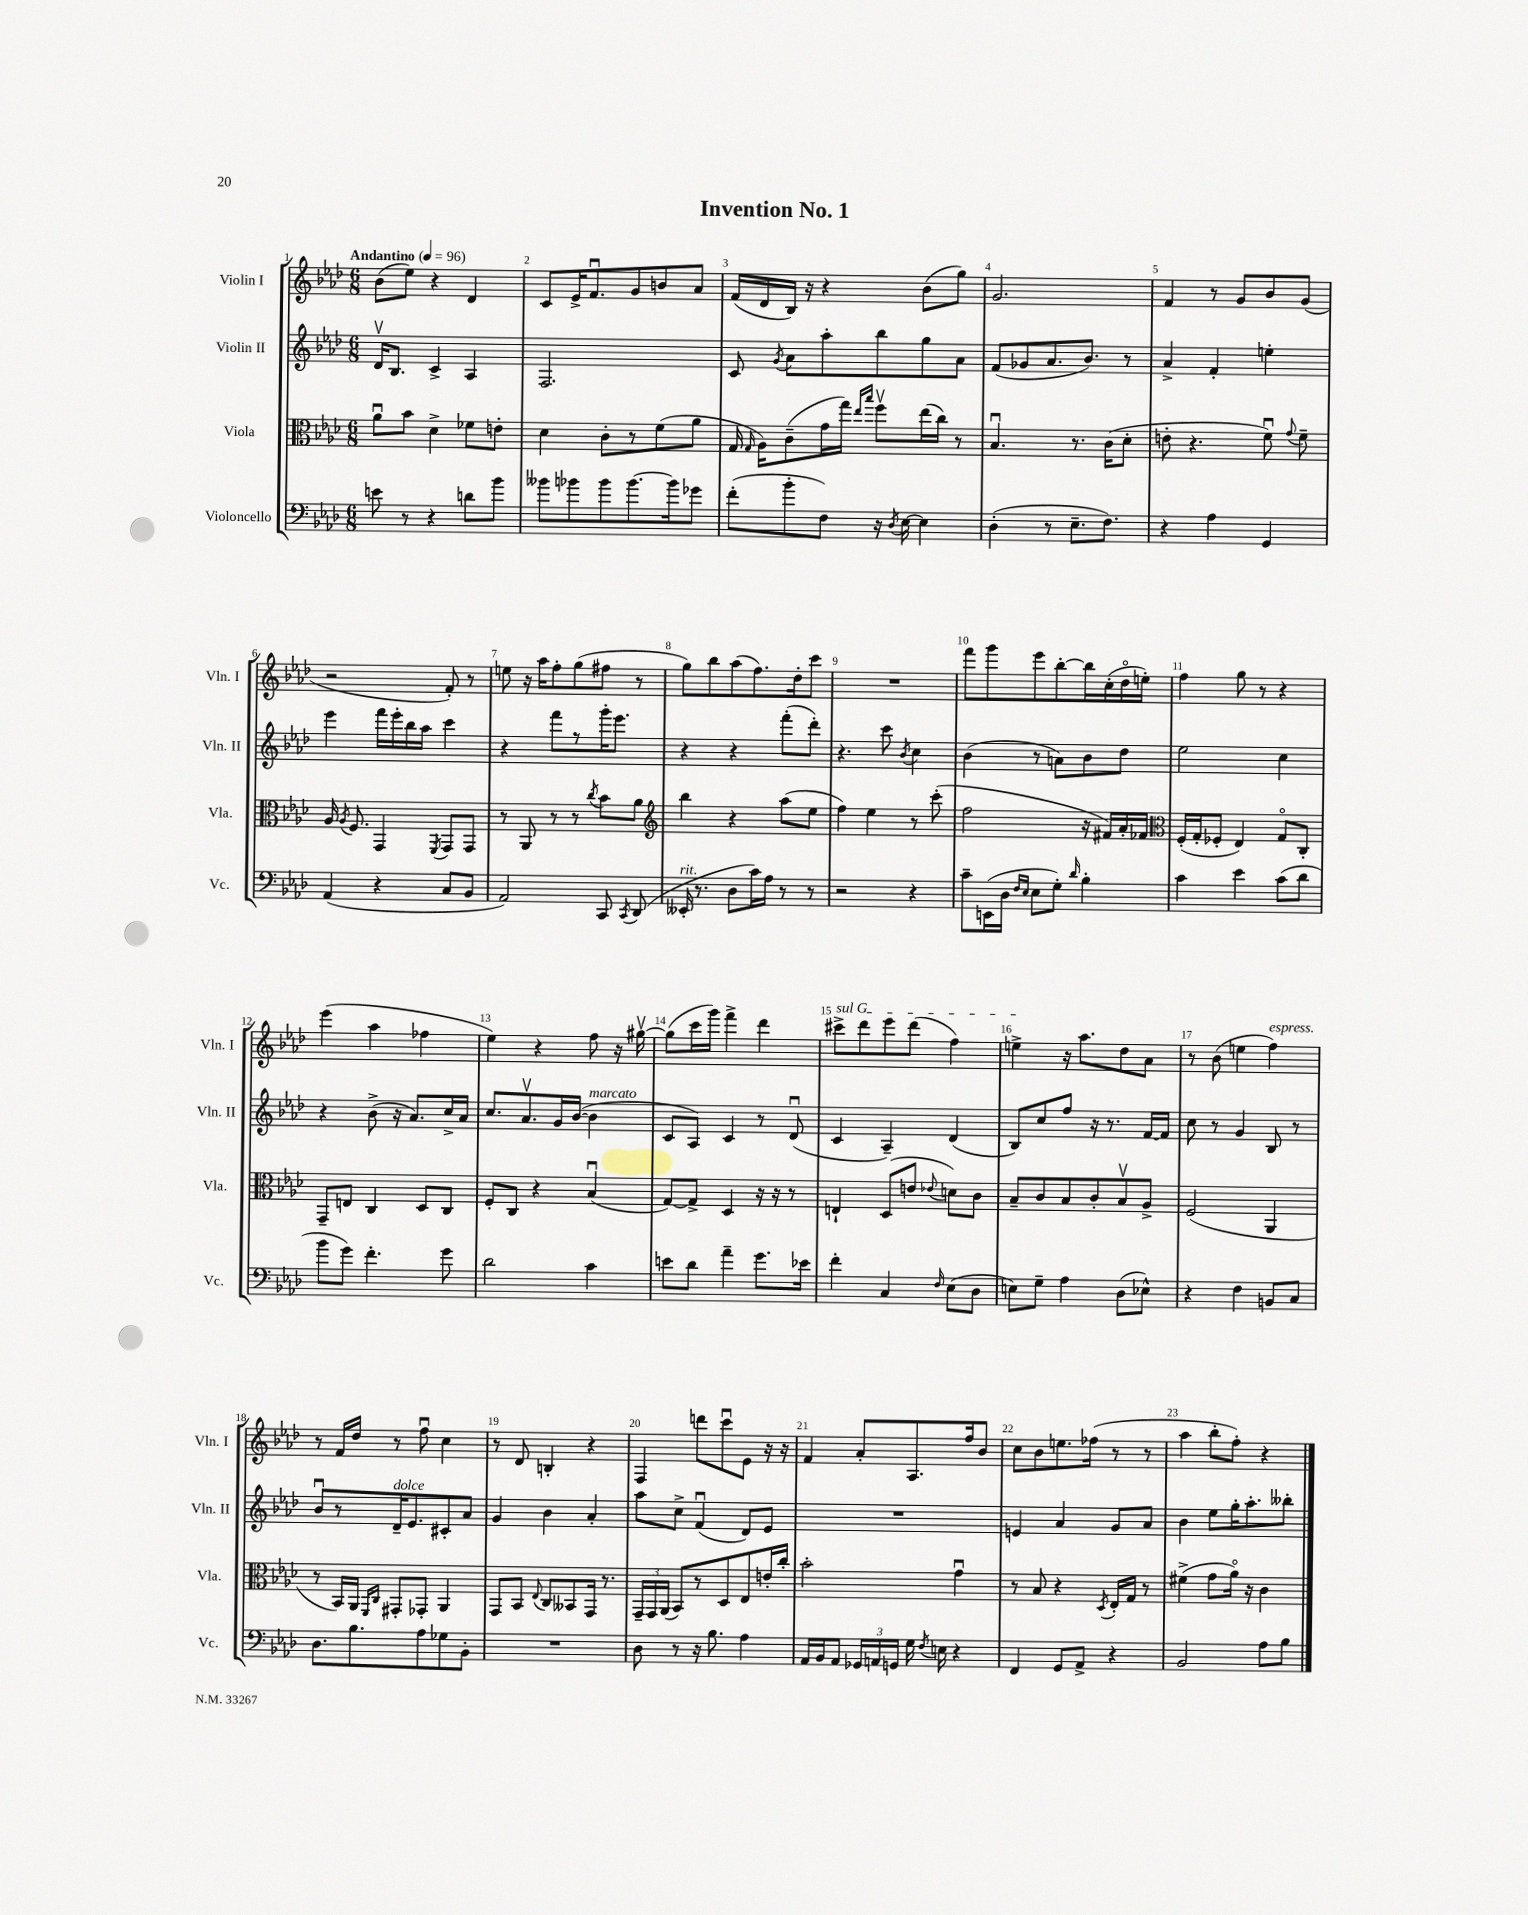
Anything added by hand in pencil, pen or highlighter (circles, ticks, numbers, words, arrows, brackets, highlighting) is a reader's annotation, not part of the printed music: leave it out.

**kern	**kern	**kern	**kern
*part4	*part3	*part2	*part1
*staff4	*staff3	*staff2	*staff1
*I"Violoncello	*I"Viola	*I"Violin II	*I"Violin I
*I'Vc.	*I'Vla.	*I'Vln. II	*I'Vln. I
*clefF4	*clefC3	*clefG2	*clefG2
*k[b-e-a-d-]	*k[b-e-a-d-]	*k[b-e-a-d-]	*k[b-e-a-d-]
*M6/8	*M6/8	*M6/8	*M6/8
*MM96	*MM96	*MM96	*MM96
=1	=1	=1	=1
!	!	!	!LO:TX:a:B:t=Andantino
8en\	8a-u\L	16d-v/KL	(8b-\L
.	.	8.B-/J	.
8r	8b-\J	.	8ee-\J)
4r	4d-^\	4c^/	4r
8dn\L	8f-X\L	4A-/	4d-/
8b-\J	8en'\J	.	.
=2	=2	=2	=2
8b--X\L	4d-\	2.F/	8c/L
8b-X\	.	.	16e-^/K
.	.	.	8.fu/
8b-\	8c'\L	.	.
[8.b-\	8r	.	8g/
.	(8f\	.	8bn/
16b-\k]	.	.	.
8g-X\J	8a-\J	.	8a-/J
=3	=3	=3	=3
(8f'\L	16G/	8c/	(16f/LL
.	16qqG/	.	.
.	16A-\KL)	.	16d-/
.	.	8qg/	.
8b-'\	(8c~\	8a-\L	16B-/JJ)
.	.	.	16r
8F\J)	16g\L	8aa-'\	4r
.	16gg\JJ)	.	.
.	16qqee-/LL	.	.
.	16qqbb-/JJ	.	.
16r	8ffv\L	8bb-\	.
8qD-/	.	.	.
[16E-\	.	.	.
4E-\]	(16ee-\L	8gg\	(8b-\L
.	16cc\JJ)	.	.
.	8r	8a-\J	8gg\J)
=4	=4	=4	=4
(4D-'\	4.B-u/	(8f/L	2.g/
.	.	8g-X/	.
8r	.	8.a-/	.
8.E-~\L	8.r	.	.
.	.	8.b-/J)	.
8.F\J)	(16c\KL	.	.
.	8d-'\J	8r	.
=5	=5	=5	=5
4r	8en'\	4a-^/	4f/
.	4.r	.	.
4A-\	.	4f'/	8r
.	.	.	8g/L
4GG/	8fu\)	4een'\	8b-/
.	8qqg/	.	.
.	8f~\	.	(8g/J
!!LO:LB:g=z
=6	=6	=6	=6
(4AA-/	16A-/	4eee-\	2r
.	8qA-/	.	.
.	8.F/	.	.
4r	4GG/	16fff\LL	.
.	.	16eee-'\	.
.	.	16bb-\	.
.	.	16aa-\JJ	.
.	8qFF/	.	.
8C/L	8GG/L	4ccc\	8f'/)
8BB-/J	8GG/J	.	8r
=7	=7	=7	=7
2AA-/)	8r	4r	8een\
.	8AA-/	.	16r
.	.	.	16aa-\KL
.	8r	8fff\L	8ff'\
.	8r	8r	(8gg\
.	8qcc/	.	.
8CC/	8b-\L	16ggg'\K	8ff#X\J
.	.	8.eee-\J	.
8qCC/	.	.	.
(8DD-/	8a-\J	.	8r
=8	=8	=8	=8
*	*clefG2	*	*
!LO:TX:a:i:t=rit.	!	!	!
16EE--X'/	4bb-\	4r	8gg\L)
8.r	.	.	.
.	.	.	8bb-\
8D-\L	4r	4r	(8aa-\
16c\L)	.	.	8.ff\)
16A-\JJ	.	.	.
8r	(8aa-\L	(8fff'\L	.
.	.	.	16dd-'\k
8r	8ee-\J	8ddd-'\J)	8ccc\J
=9	=9	=9	=9
2r	4ff\)	4.r	2.r
.	4ee-\	.	.
.	.	8ccc\	.
.	.	8qb-/	.
4r	8r	4cc\	.
.	(8ccc'\	.	.
=10	=10	=10	=10
8c~\L	2ff\	(4b-\	8fff\L
(16EEn\L	.	.	8ggg\
16D-\JJ	.	.	.
16qqF/LL	.	.	.
16qqE-/JJ	.	.	.
8E-\L	.	8r	8eee-\
8G'\J)	.	8an\L)	[8bb-'\
16qqd-/	.	.	.
4B-'\	16r	8b-\	16bb-\L]
.	16f#X/LL)	.	(16cc'\
.	16a-'/	8dd-\J	16dd-\
.	16f-X/JJ	.	16een'\JJ)
=11	=11	=11	=11
*	*clefC3	*	*
4c\	(16F'/LL	2ee-\	4ff\
.	16G'/J	.	.
.	8F-X'/J	.	.
4e-\	4E-/)	.	8gg\
.	.	.	8r
(8c\L	8G/L	4cc\	4r
8d-\J	8C'/J	.	.
!!LO:LB:g=z
=12	=12	=12	=12
8b-\L	8GG~/L	4r	(4eee-\
8g\J)	8En/J	.	.
4.f'\	4C/	(8b-^\	4aa-\
.	.	16r	.
.	.	8.a-/L)	.
.	8D-/L	.	4ff-X\
8g\	8C/J	16cc^/L	.
.	.	16a-/JJ	.
=13	=13	=13	=13
2d-\	8F'/L	8.cc/L	4ee-\)
.	8C/J	.	.
.	.	8.a-v/	.
.	4r	.	4r
.	.	16g/L	.
.	.	([16b-/JJ	.
!	!	!LO:TX:a:i:t=marcato	!
4c\	(4B-u/	4b-\]	8ff\
.	.	.	16r
.	.	.	[16gg#Xv\
=14	=14	=14	=14
8en\L	[8G/L)	8c/L	(8gg#\L]
8d-\J	8G^/J]	8A-/J)	16ccc\L
.	.	.	16ggg\JJ)
4a-~\	4D-/	4c/	4fff^\
8.g\L	16r	8r	4ddd-\
.	16r	.	.
.	8r	(8d-u/	.
16e-X\Jk	.	.	.
=15	=15	=15	=15
!	!	!	!LO:TX:a:i:t=sul G
4f'\	4En`/	4c/	8ccc#X^\L
.	.	.	8ddd-\
4C/	(8D-/L	4A-~/)	8eee-\
.	8en/J	.	(8ddd-\J
16qqF/	8qqe-X/	.	.
(8E-\L	8dn\L)	(4d-/	4ff\)
8D-\J	8c\J	.	.
=16	=16	=16	=16
8En\L)	8B-~/L	8B-/L)	4een^\
8G~\J	8c/	8cc/	.
4A-\	8B-/	8ff/J	16r
.	.	.	8.aa-\L
.	8c'/	16r	.
.	.	8.r	.
(8D-\L	8B-v/	.	8dd-\
8E-X^^\J)	8A-^/J	[16f/LL	8a-\J
.	.	16f/JJ]	.
=17	=17	=17	=17
4r	(2F/	8cc\	8r
.	.	8r	(8b-\
4F\	.	4g/	4een\
!	!	!	!LO:TX:a:i:t=espress.
8BBn/L	4AA-/	8B-/	4ff\)
8C/J	.	8r	.
!!LO:LB:g=z
=18	=18	=18	=18
8.D-\L	8r	8b-u/L	8r
.	16BB-/LL)	8r	16f/LL
8.B-\	16AA-/JJ	.	16dd-/JJ
.	16qqFF/LL	.	.
.	16qqC/JJ	.	.
!	!	!LO:TX:a:i:t=dolce	!
.	8GG#X'/L	16d-~/K	8r
.	.	8.e-/	.
8A-\	8GG-X'/J	.	8ffu\
8G-X\	4AA-/	8c#X'/	4cc\
8BB-'\J	.	8a-/J	.
=19	=19	=19	=19
2.r	8GG/L	4g/	8r
.	8BB-/J	.	8d-/
.	8qqE-/	.	.
.	8C/L	4b-\	4Bn'/
.	8BB--X/	.	.
.	16GG/Jk	4a-'/	4r
.	8.r	.	.
=20	=20	=20	=20
8D-\	24GG~/LL	8aa-\L	4F/
.	24GG/	.	.
.	(24AA-/JJ	.	.
8r	8BB-/L)	8cc^\J	.
16r	8r	(4fu/	8dddn\L
8.B-\	.	.	.
.	8D-/	.	8cccu\
4A-\	8E-/	8d-/L)	8e-\J
.	16en'/L	8e-/J	16r
.	16cc'/JJ	.	16r
=21	=21	=21	=21
16AA-/LL	2b-'\	2.r	4f/
16BB-/J	.	.	.
8AA-/J	.	.	.
24GG-X/LL	.	.	8a-'/L
24AAn/	.	.	.
24GGn/JJ	.	.	.
16G\	.	.	8.A-/
8qF/	.	.	.
16En\	.	.	.
4r	4gu\	.	.
.	.	.	16ff/k
.	.	.	8b-/J
=22	=22	=22	=22
4FF/	8r	4en/	8cc\L
.	8B-/	.	8b-\
8GG/L	4r	4a-/	8.een\
8AA-^/J	.	.	.
.	.	.	(16ff-X\Jk
.	8qD-/	.	.
4r	16E-'/LL	8g/L	8r
.	16G/JJ	.	.
.	8r	8a-/J	8r
=23	=23	=23	=23
2BB-/	(4f#X^\	4b-\	4aa-\
.	8g\L	8ee-\L	8bb-'\L
.	16a-\Jk)	16gg'\K	8ff'\J)
.	16r	8.aa-'\	.
8A-\L	4c\	.	4r
8B-\J	.	8bb--X'\J	.
==	==	==	==
*-	*-	*-	*-
